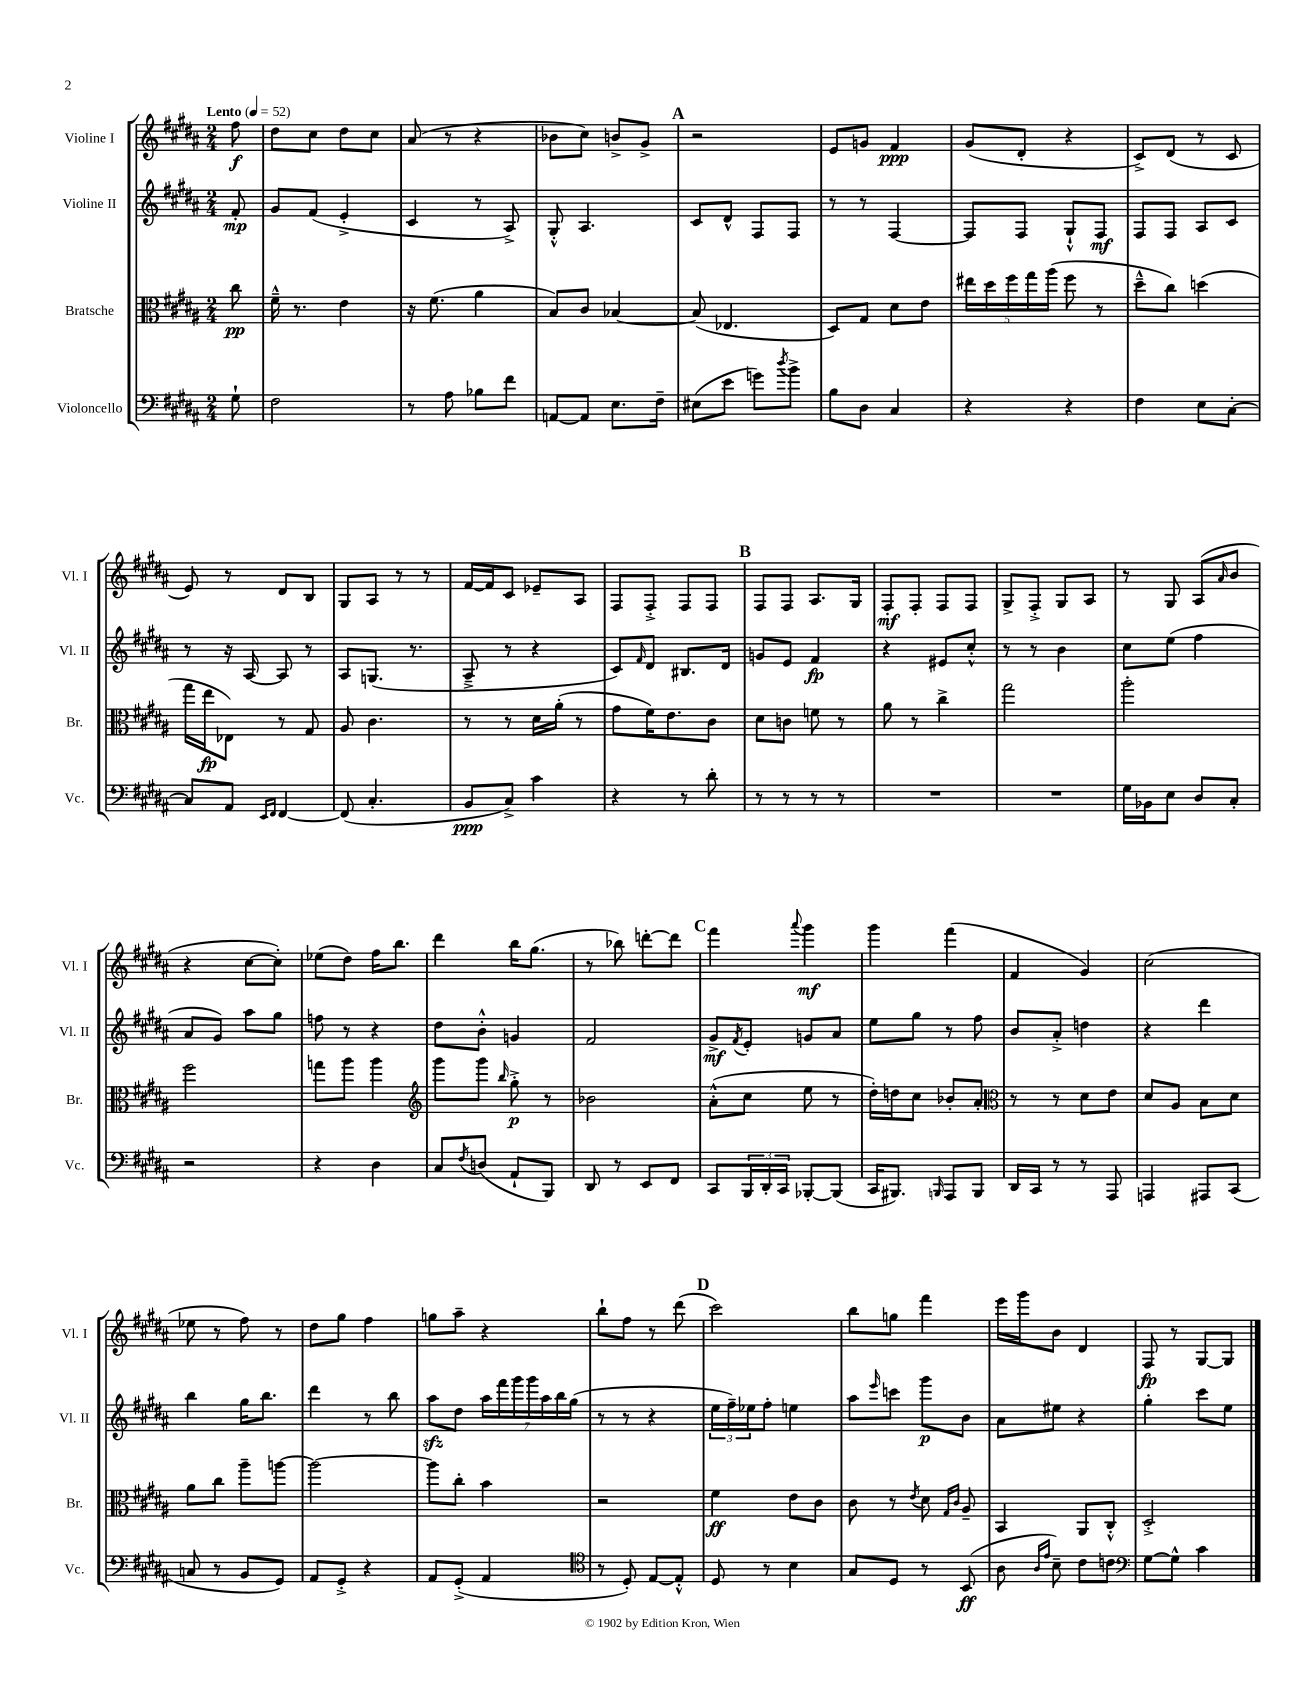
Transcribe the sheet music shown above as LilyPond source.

<<
\new StaffGroup <<
\new Staff = "s0" \with { instrumentName = "Violine I" shortInstrumentName = "Vl. I" } {
    \clef treble \key b \major \numericTimeSignature \time 2/4 \partial 8 \tempo "Lento" 4 = 52
    fis''8\f |
    dis''8 cis''8 dis''8 cis''8 |
    ais'8( r8 r4 |
    bes'8 cis''8) b'8-> gis'8-> |
    \mark \markup { \bold "A" } r2 |
    e'8 g'8 fis'4\ppp |
    gis'8( dis'8-. r4 |
    cis'8->) dis'8( r8 cis'8 |
    e'8) r8 dis'8 b8 |
    gis8 ais8 r8 r8 |
    fis'16~ fis'16 cis'8 ees'8-- ais8 |
    fis8 fis8-.-> fis8 fis8 |
    \mark \markup { \bold "B" } fis8 fis8 ais8. gis16 |
    fis8-.\mf fis8-. fis8 fis8 |
    gis8-> fis8-.-> gis8 ais8 |
    r8 gis8 ais8( \grace { ais'16 } b'8 |
    r4 cis''8~ cis''8-.) |
    ees''8( dis''8) fis''16 b''8. |
    dis'''4 b''16 gis''8.( |
    r8 bes''8) d'''8~-. d'''8 |
    \mark \markup { \bold "C" } fis'''4 \appoggiatura { ais'''8 } gis'''4\mf |
    gis'''4 fis'''4( |
    fis'4 gis'4) |
    cis''2( |
    ees''8 r8 fis''8) r8 |
    dis''8 gis''8 fis''4 |
    g''8 ais''8-- r4 |
    b''8-! fis''8 r8 dis'''8( |
    \mark \markup { \bold "D" } cis'''2) |
    b''8 g''8 fis'''4 |
    e'''16 gis'''16 b'8 dis'4 |
    fis8\fp r8 gis8~ gis8 \bar "|." |
}
\new Staff = "s1" \with { instrumentName = "Violine II" shortInstrumentName = "Vl. II" } {
    \clef treble \key b \major \numericTimeSignature \time 2/4 \partial 8
    fis'8-.\mp |
    gis'8 fis'8( e'4-.-> |
    cis'4 r8 ais8->) |
    gis8-.-^ ais4. |
    \mark \markup { \bold "A" } cis'8 dis'8-^ fis8 fis8 |
    r8 r8 fis4~ |
    fis8 fis8 gis8-!-^ fis8\mf |
    fis8 fis8 ais8 cis'8 |
    r8 r16 ais16~ ais8 r8 |
    ais8 g8.( r8. |
    ais8---> r8 r4 |
    cis'8) \grace { fis'16 } dis'8 bis8. dis'16 |
    \mark \markup { \bold "B" } g'8 e'8 fis'4\fp |
    r4 eis'8 cis''8-.-^ |
    r8 r8 b'4 |
    cis''8 e''8( fis''4 |
    ais'8 gis'8) ais''8 gis''8 |
    f''8 r8 r4 |
    dis''8 b'8-.-^ g'4 |
    fis'2 |
    \mark \markup { \bold "C" } gis'8->\mf \acciaccatura { fis'8 } e'8-. g'8 ais'8 |
    e''8 gis''8 r8 fis''8 |
    b'8 ais'8-.-> d''4 |
    r4 dis'''4 |
    b''4 gis''16 b''8. |
    dis'''4 r8 b''8 |
    ais''8\sfz dis''8 \tuplet 7/4 { ais''16 fis'''16 gis'''16 gis'''16 ais''16 b''16 gis''16( } |
    r8 r8 r4 |
    \mark \markup { \bold "D" } \tuplet 3/2 { e''16 fis''16--) ees''16 } fis''8-. e''4 |
    ais''8 \grace { e'''16 } c'''8 gis'''8\p b'8 |
    ais'8 eis''8 r4 |
    gis''4-. cis'''8 e''8 \bar "|." |
}
\new Staff = "s2" \with { instrumentName = "Bratsche" shortInstrumentName = "Br." } {
    \clef alto \key b \major \numericTimeSignature \time 2/4 \partial 8
    cis''8\pp |
    fis'16---^ r8. e'4 |
    r16 fis'8.( ais'4 |
    b8) cis'8 bes4~ |
    \mark \markup { \bold "A" } bes8( ees4. |
    dis8) gis8 dis'8 e'8 |
    \tuplet 5/4 { eis''16 dis''16 fis''16 gis''16 ais''16( } fis''8 r8 |
    dis''8---^ cis''8) d''4( |
    gis''16 e''16\fp ees8) r8 gis8 |
    ais8 cis'4. |
    r8 r8 dis'16 ais'16-.( r8 |
    gis'8 fis'16) e'8. cis'8 |
    \mark \markup { \bold "B" } dis'8 c'8 f'8 r8 |
    ais'8 r8 cis''4-> |
    gis''2 |
    ais''2-. |
    fis''2 |
    g''8 ais''8 ais''4 |
    \clef treble gis'''8 gis'''8 \grace { b''16 } gis''8-.->\p r8 |
    bes'2 |
    \mark \markup { \bold "C" } ais'8-.-^( cis''8 e''8 r8 |
    dis''16-.) d''16 cis''8 bes'8-. ais'8-. |
    \clef alto r8 r8 dis'8 e'8 |
    dis'8 ais8 b8 dis'8 |
    ais'8 cis''8 ais''8-- a''8~ |
    a''2~ |
    a''8 cis''8-. b'4 |
    r2 |
    \mark \markup { \bold "D" } fis'4\ff e'8 cis'8 |
    cis'8 r8 \acciaccatura { e'8 } dis'8 \grace { gis16 cis'16 } ais8-- |
    b,4 ais,8 cis8-.-^ |
    dis2-.-> \bar "|." |
}
\new Staff = "s3" \with { instrumentName = "Violoncello" shortInstrumentName = "Vc." } {
    \clef bass \key b \major \numericTimeSignature \time 2/4 \partial 8
    gis8-! |
    fis2 |
    r8 ais8 bes8 fis'8 |
    a,8~ a,8 e8. fis16-- |
    \mark \markup { \bold "A" } eis8( e'8 g'8) \acciaccatura { dis''8 } b'8-> |
    b8 dis8 cis4 |
    r4 r4 |
    fis4 e8 cis8~-. |
    cis8 ais,8 \grace { e,16 fis,16 } fis,4~ |
    fis,8( cis4.-. |
    b,8\ppp cis8->) cis'4 |
    r4 r8 dis'8-. |
    \mark \markup { \bold "B" } r8 r8 r8 r8 |
    R2 |
    R2 |
    gis16 bes,16 e8 dis8 cis8-. |
    r2 |
    r4 dis4 |
    cis8 \acciaccatura { fis8 } d8( ais,8-! b,,8) |
    dis,8 r8 e,8 fis,8 |
    \mark \markup { \bold "C" } cis,8 \tuplet 3/2 { b,,16 dis,16-. cis,16 } bes,,8~-. bes,,8( |
    cis,16 bis,,8.) \grace { b,,16 } ais,,8 b,,8 |
    dis,16 cis,16 r8 r8 ais,,8 |
    a,,4 ais,,8 cis,8( |
    c8 r8 b,8 gis,8) |
    ais,8 gis,8-.-> r4 |
    ais,8 gis,8-.->( ais,4 |
    \clef tenor r8 dis8-.) e8~ e8-.-^ |
    \mark \markup { \bold "D" } dis8 r8 b4 |
    gis8 dis8 r8 b,8\ff( |
    ais8 \grace { ais16 e'16 } b8--) cis'8 c'8 |
    \clef bass gis8~ gis8-^ cis'4 \bar "|." |
}
>>
>>
\layout { \context { \Score \remove "Bar_number_engraver" } }
